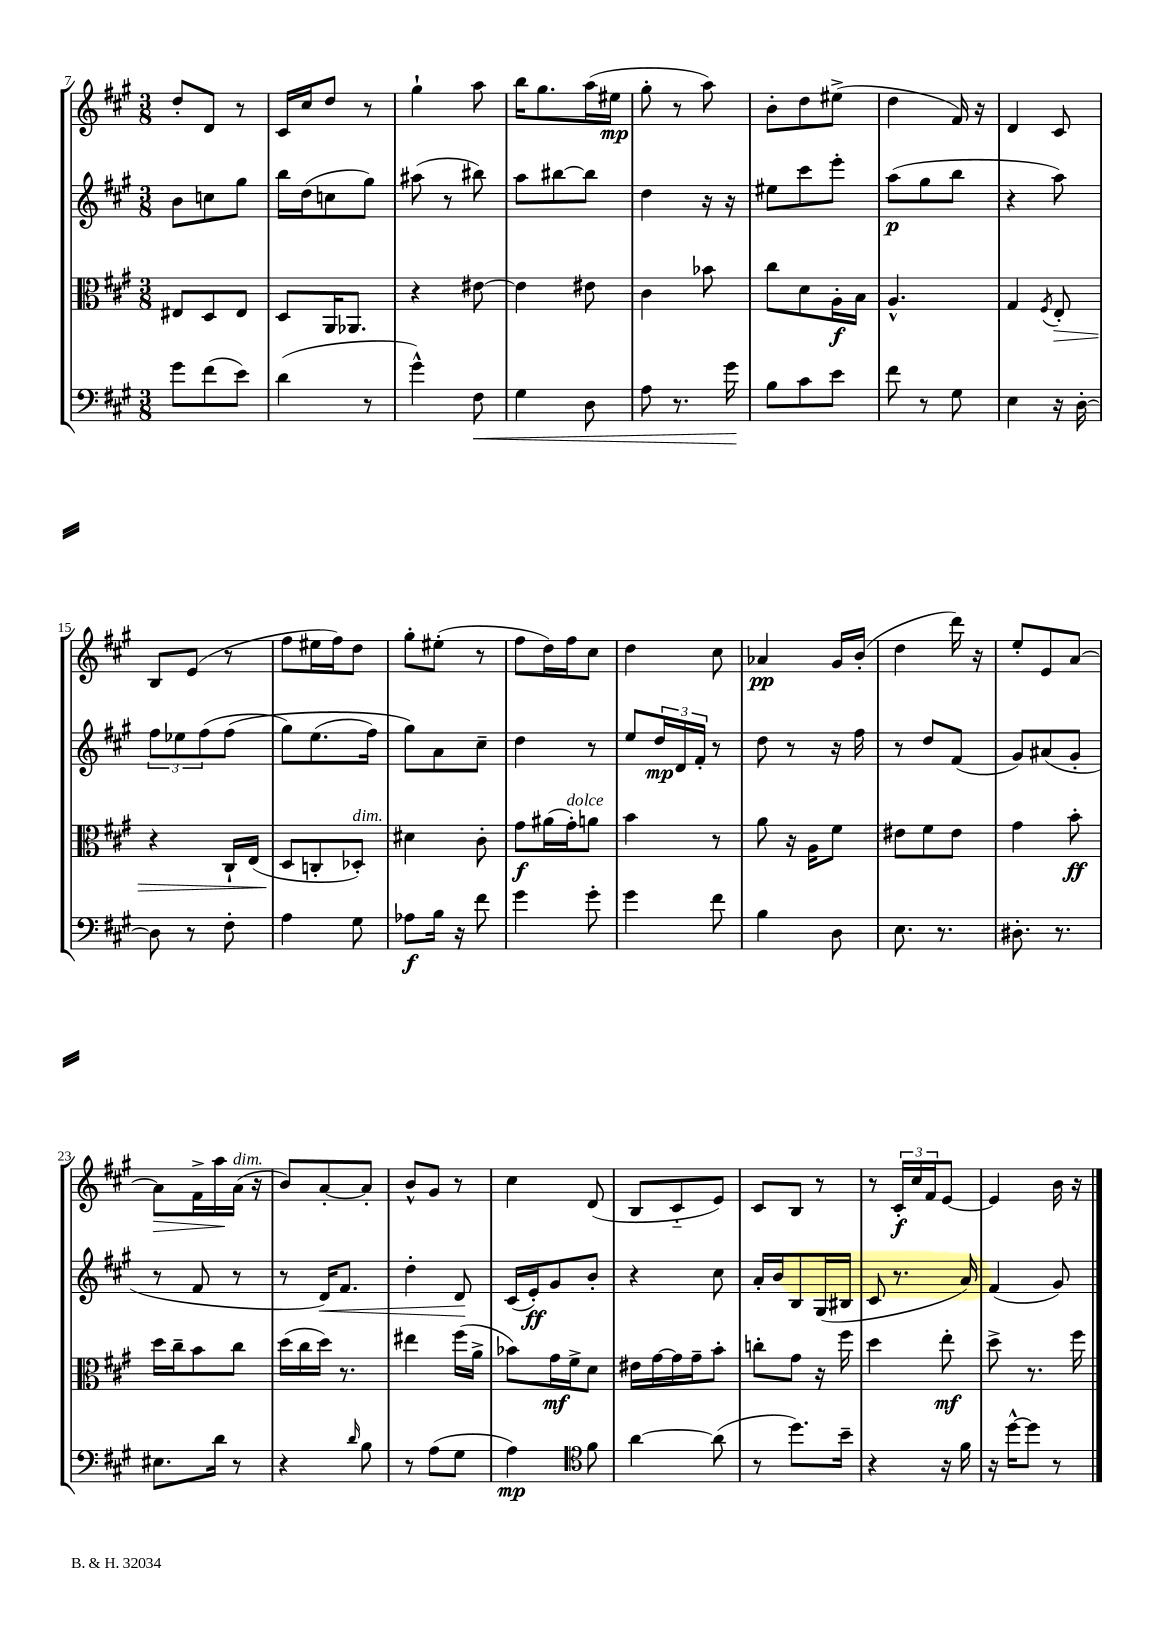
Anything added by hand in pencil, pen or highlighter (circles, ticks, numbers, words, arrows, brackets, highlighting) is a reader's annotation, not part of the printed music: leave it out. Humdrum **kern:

**kern	**dynam	**kern	**dynam	**kern	**dynam	**kern	**dynam
*part4	*part4	*part3	*part3	*part2	*part2	*part1	*part1
*staff4	*staff4	*staff3	*staff3	*staff2	*staff2	*staff1	*staff1
*clefF4	*	*clefC3	*	*clefG2	*	*clefG2	*
*k[f#c#g#]	*	*k[f#c#g#]	*	*k[f#c#g#]	*	*k[f#c#g#]	*
*M3/8	*	*M3/8	*	*M3/8	*	*M3/8	*
=7	=7	=7	=7	=7	=7	=7	=7
8g#\L	.	8E#X/L	.	8b\L	.	8dd'/L	.
(8f#\	.	8D/	.	8ccn\	.	8d/J	.
8e\J)	.	8E#/J	.	8gg#\J	.	8r	.
=8	=8	=8	=8	=8	=8	=8	=8
(4d\	.	8D/L	.	16bb\LL	.	16c#/LL	.
.	.	.	.	(16dd\J	.	16cc#/J	.
.	.	16AA/K	.	8ccn\	.	8dd/J	.
.	.	8.AA-X/J	.	.	.	.	.
8r	.	.	.	8gg#\J)	.	8r	.
=9	=9	=9	=9	=9	=9	=9	=9
4g#^^\)	.	4r	.	(8aa#X\	.	4gg#`\	.
.	.	.	.	8r	.	.	.
!	!LO:HP:b	!	!	!	!	!	!
8F#\	<	[8e#X\	.	8bb#X\)	.	8aa\	.
=10	=10	=10	=10	=10	=10	=10	=10
4G#\	.	4e#\]	.	8aa\L	.	16bb\KL	.
.	.	.	.	.	.	8.gg#\	.
.	.	.	.	[8bb#X\	.	.	.
8D\	.	8e#X\	.	8bb#\J]	.	(16aa\L	.
.	.	.	.	.	.	16ee#X\JJ	mp
=11	=11	=11	=11	=11	=11	=11	=11
8A\	.	4c#\	.	4dd\	.	8gg#'\	.
8.r	.	.	.	.	.	8r	.
.	.	8b-X\	.	16r	.	8aa\)	.
16g#\	.	.	.	16r	.	.	.
.	[	.	.	.	.	.	.
=12	=12	=12	=12	=12	=12	=12	=12
8B\L	.	8cc#\L	.	8ee#X\L	.	8b'\L	.
8c#\	.	8d\	.	8ccc#\	.	8dd\	.
8e\J	.	16A'\L	f	8eee'\J	.	(8ee#X^\J	.
.	.	16B\JJ	.	.	.	.	.
=13	=13	=13	=13	=13	=13	=13	=13
8f#\	.	4.A^^/	.	(8aa\L	p	4dd\	.
8r	.	.	.	8gg#\	.	.	.
8G#\	.	.	.	8bb\J	.	16f#/)	.
.	.	.	.	.	.	16r	.
=14	=14	=14	=14	=14	=14	=14	=14
4E\	.	4G#/	.	4r	.	4d/	.
.	.	8qF#/	.	.	.	.	.
!	!	!	!LO:HP:b	!	!	!	!
16r	.	8E'/	>	8aa\)	.	8c#/	.
[16D'\	.	.	.	.	.	.	.
!!LO:LB:g=z
=15	=15	=15	=15	=15	=15	=15	=15
8D\]	.	4r	.	12ff#\L	.	8B/L	.
.	.	.	.	12ee-X\	.	.	.
8r	.	.	.	.	.	(8e/J	.
.	.	.	.	(12ff#\	.	.	.
8F#'\	.	16C#`/LL	.	(8ff#\J	.	8r	.
.	.	(16E/JJ	.	.	.	.	.
=16	=16	=16	=16	=16	=16	=16	=16
4A\	.	8D/L	.	8gg#\L)	.	8ff#\L	.
.	.	8Cn'/	]	(8.ee\	.	16ee#X\L	.
.	.	.	.	.	.	16ff#\J)	.
!	!	!LO:TX:a:i:t=dim.	!	!	!	!	!
8G#\	.	8D-X'/J)	.	.	.	8dd\J	.
.	.	.	.	16ff#\Jk)	.	.	.
=17	=17	=17	=17	=17	=17	=17	=17
8A-X\L	f	4d#X\	.	8gg#\L)	.	8gg#'\L	.
16B\Jk	.	.	.	8a\	.	(8ee#X'\J	.
16r	.	.	.	.	.	.	.
8f#\	.	8c#'\	.	8cc#~\J	.	8r	.
=18	=18	=18	=18	=18	=18	=18	=18
4g#\	.	8g#\L	f	4dd\	.	8ff#\L	.
.	.	(16a#X\L	.	.	.	16dd\L)	.
!	!	!LO:TX:a:i:t=dolce	!	!	!	!	!
.	.	16g#'\J)	.	.	.	16ff#\J	.
8g#'\	.	8an\J	.	8r	.	8cc#\J	.
=19	=19	=19	=19	=19	=19	=19	=19
4g#\	.	4b\	.	8ee/L	.	4dd\	.
.	.	.	.	24dd/L	mp	.	.
.	.	.	.	24d/	.	.	.
.	.	.	.	24f#'/JJ	.	.	.
8f#\	.	8r	.	8r	.	8cc#\	.
=20	=20	=20	=20	=20	=20	=20	=20
4B\	.	8a\	.	8dd\	.	4a-X/	pp
.	.	16r	.	8r	.	.	.
.	.	16A\KL	.	.	.	.	.
8D\	.	8f#\J	.	16r	.	16g#/LL	.
.	.	.	.	16ff#\	.	(16b'/JJ	.
=21	=21	=21	=21	=21	=21	=21	=21
8.E\	.	8e#X\L	.	8r	.	4dd\	.
.	.	8f#\	.	8dd/L	.	.	.
8.r	.	.	.	.	.	.	.
.	.	8e#\J	.	(8f#/J	.	16ddd\)	.
.	.	.	.	.	.	16r	.
=22	=22	=22	=22	=22	=22	=22	=22
8.D#X'\	.	4g#\	.	8g#/L)	.	8ee'/L	.
.	.	.	.	(8a#X/	.	8e/	.
8.r	.	.	.	.	.	.	.
.	.	8b'\	ff	8g#'/J	.	[8a/J	.
!!LO:LB:g=z
=23	=23	=23	=23	=23	=23	=23	=23
!	!	!	!	!	!	!	!LO:HP:b
8.E#X\L	.	16dd\LL	.	8r	.	8a\L]	>
.	.	16cc#~\J	.	.	.	.	.
.	.	8b\	.	8f#/	.	16f#^\L	.
16d\Jk	.	.	.	.	.	16aa\	.
!	!	!	!	!	!	!LO:TX:a:i:t=dim.	!
8r	.	8cc#\J	.	8r	.	(16a\JJ	]
.	.	.	.	.	.	16r	.
=24	=24	=24	=24	=24	=24	=24	=24
4r	.	(16dd\LL	.	8r	.	8b/L)	.
.	.	16cc#\	.	.	.	.	.
!	!	!	!	!	!LO:HP:b	!	!
.	.	16dd\JJ)	.	16d/KL)	<	[8a'/	.
.	.	8.r	.	8.f#/J	.	.	.
16qqd/	.	.	.	.	.	.	.
8B\	.	.	.	.	.	8a'/J]	.
=25	=25	=25	=25	=25	=25	=25	=25
8r	.	4ee#X\	.	4dd'\	.	8b^^/L	.
(8A\L	.	.	.	.	.	8g#/J	.
8G#\J	.	(16ff#\LL	.	8d/	.	8r	.
.	.	16a^\JJ	.	.	.	.	.
.	.	.	.	.	[	.	.
=26	=26	=26	=26	=26	=26	=26	=26
4A\)	mp	8b-X\L)	.	(16c#/LL	.	4cc#\	.
.	.	.	.	16e'/J)	ff	.	.
.	.	16g#\L	mf	8g#/	.	.	.
.	.	16f#^\J	.	.	.	.	.
*clefC4	*	*	*	*	*	*	*
8f#\	.	8d\J	.	8b'/J	.	(8d/	.
=27	=27	=27	=27	=27	=27	=27	=27
[4a\	.	16e#X\LL	.	4r	.	8B/L	.
.	.	[16g#\	.	.	.	.	.
.	.	16g#\]	.	.	.	8c#/	.
.	.	16g#~\J	.	.	.	.	.
(8a\]	.	8b'\J	.	8cc#\	.	8e/J)	.
=28	=28	=28	=28	=28	=28	=28	=28
8r	.	8ccn'\L	.	16a'/LL	.	8c#/L	.
.	.	.	.	16b/J	.	.	.
8.dd\L)	.	8g#\J	.	8B/	.	8B/J	.
.	.	16r	.	(16G#/L	.	8r	.
16b~\Jk	.	16ff#\	.	16B#X/JJ	.	.	.
=29	=29	=29	=29	=29	=29	=29	=29
4r	.	4dd\	.	8c#/	.	8r	.
.	.	.	.	8.r	.	24c#'/LL	f
.	.	.	.	.	.	24cc#/	.
.	.	.	.	.	.	24f#/J	.
16r	.	8ee'\	mf	.	.	[8e/J	.
16f#\	.	.	.	16a/)	.	.	.
=30	=30	=30	=30	=30	=30	=30	=30
16r	.	8dd^\	.	(4f#/	.	4e/]	.
[16dd^^\KL	.	.	.	.	.	.	.
8dd\J]	.	8.r	.	.	.	.	.
8r	.	.	.	8g#/)	.	16b\	.
.	.	16ff#\	.	.	.	16r	.
==	==	==	==	==	==	==	==
*-	*-	*-	*-	*-	*-	*-	*-
